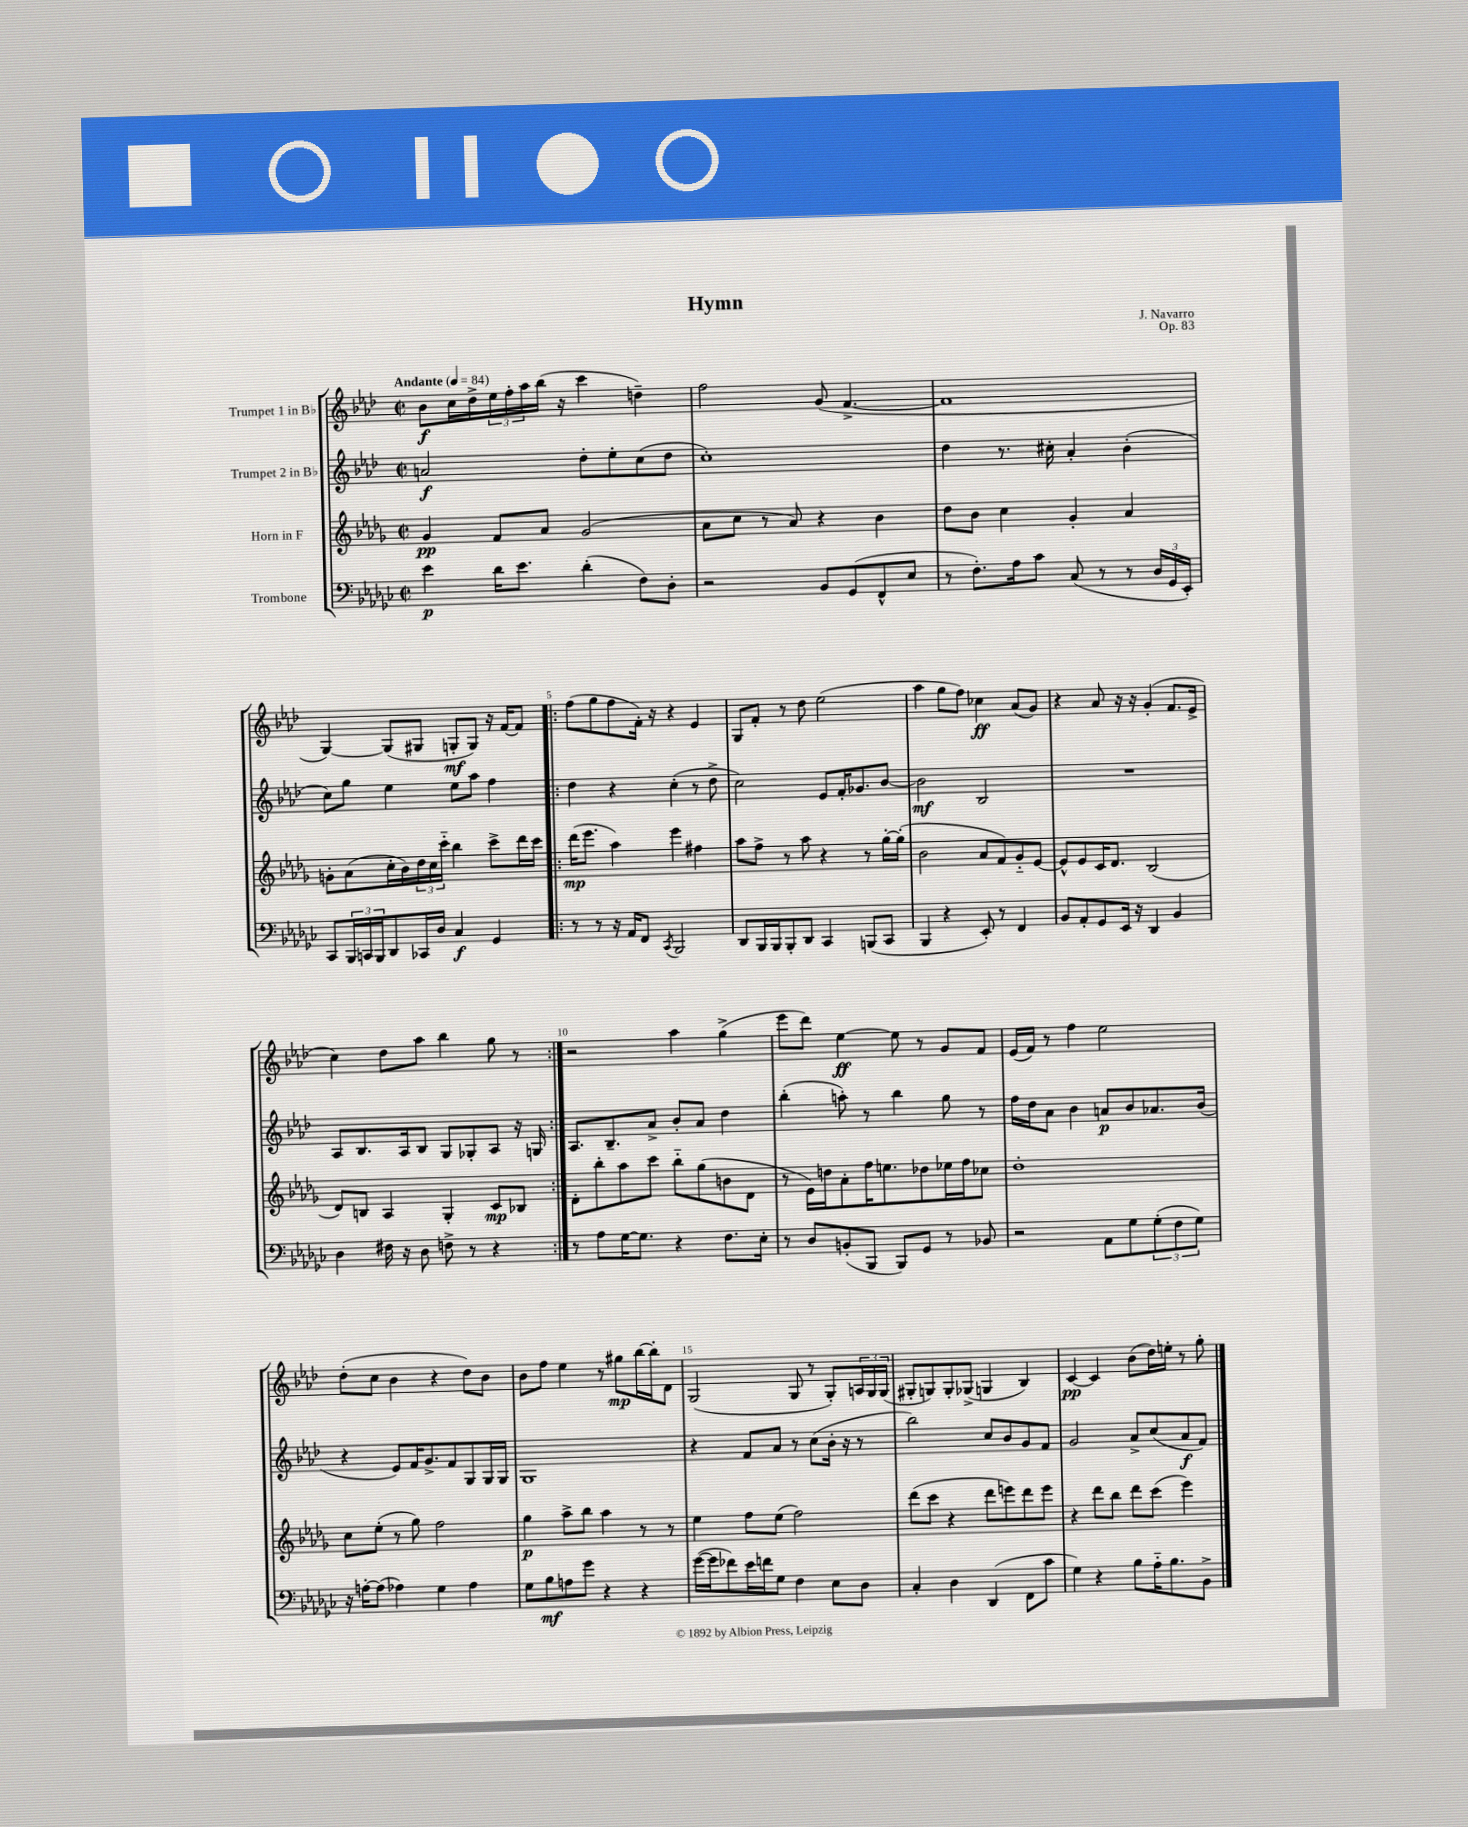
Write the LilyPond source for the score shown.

\header { title = "Hymn" composer = "J. Navarro" opus = "Op. 83" }
<<
\new StaffGroup <<
\new Staff = "s0" \with { instrumentName = "Trumpet 1 in Bb" } {
    \clef treble \key aes \major \defaultTimeSignature \time 2/2 \tempo "Andante" 4 = 84
    bes'8\f c''16 des''16-> \tuplet 3/2 { ees''16 f''16-. aes''16 } bes''16( r16 c'''4 d''4--) |
    f''2 g'8( f'4.~-> |
    f'1 |
    g4~) g8( gis8 g8-.\mf g8) r16 f'16~ f'8 |
    \repeat volta 2 { f''8( g''8 f''8 f'16-.) r16 r4 ees'4 |
    g8 f'8-. r8 des''8 ees''2( |
    aes''4 g''8 f''8) ces''4\ff aes'8( g'8) |
    r4 aes'8 r16 r16 g'4-.( f'8. ees'16-> |
    c''4) des''8 aes''8 bes''4 g''8 r8 | }
    r2 aes''4 g''4->( |
    ees'''8 des'''8) ees''4~\ff ees''8 r8 g'8 f'8 |
    ees'16( f'16) r8 f''4 ees''2 |
    des''8-.( c''8 bes'4 r4 des''8) bes'8 |
    bes'8 f''8 ees''4 r8 gis''8\mp bes''16~ bes''16-. des'8 |
    g2( g8 r8 g8-.) \tuplet 3/2 { a16 g16 g16( } |
    gis8-. g8) g8-. ges8->( g4 bes4) |
    c'4~\pp c'4 bes'8( des''16) e''16-. r8 g''8-. \bar "|." |
}
\new Staff = "s1" \with { instrumentName = "Trumpet 2 in Bb" } {
    \clef treble \key aes \major \defaultTimeSignature \time 2/2
    a'2\f des''8-. ees''8-. c''8( des''8 |
    c''1-.) |
    des''4 r8. cis''16-. aes'4-. bes'4-.( |
    c''8) g''8 ees''4 ees''8 aes''8 f''4 |
    \repeat volta 2 { des''4 r4 c''4-.( r8 des''8-> |
    c''2) ees'8 f'16-. ges'8. bes'8~ |
    bes'2\mf bes2 |
    R1 |
    aes8 bes8. aes16 bes8 g8 ges8-. aes8 r16 g16 | }
    aes8. bes8.-- aes'8-> bes'8-. aes'8 des''4 |
    bes''4-.( a''8-.) r8 bes''4 g''8 r8 |
    f''16 des''16 aes'8 bes'4 a'8\p bes'8 aes'8. bes'16( |
    r4 ees'8) f'16 g'8.-> f'8 g8 g16 g16 |
    g1 |
    r4 f'8 aes'8 r8 c''8( bes'16-. r16 r8 |
    bes''2) c''8 bes'8 g'8 f'8 |
    g'2 aes'8-> c''8( aes'8\f f'8) \bar "|." |
}
\new Staff = "s2" \with { instrumentName = "Horn in F" } {
    \clef treble \key des \major \defaultTimeSignature \time 2/2
    ges'4\pp f'8 aes'8 ges'2( |
    aes'8 c''8 r8 aes'8) r4 bes'4 |
    des''8 bes'8 c''4 ges'4-. aes'4 |
    g'8-. aes'8( c''16-. bes'16) \tuplet 3/2 { des''16 c''16 c'''16-_ } bes''4 c'''8-> des'''16 c'''16 |
    \repeat volta 2 { des'''16\mp( ees'''8. aes''4) ees'''4 fis''4 |
    aes''8 f''8-> r8 aes''8 r4 r8 ges''16~-. ges''16-.( |
    bes'2 aes'8 f'8) ges'8-_ ees'8~ |
    ees'8-^ ees'8 c'16 des'8. bes2( |
    des'8) b8 aes4 ges4-. c'8\mp bes8 | }
    des'8-. bes''8-. aes''8 c'''8 bes''8-_ ges''8( b'8 des'8 |
    r8 ees'16) d''16 aes'8-. f''16 e''8. des''8 ees''16 f''16 ces''8 |
    des''1-. |
    c''8 ees''8-.( r8 ges''8) f''2 |
    ges''4\p aes''8-> bes''8 aes''4 r8 r8 |
    ees''4 f''8 ees''8( f''2) |
    des'''8( c'''8 r4 des'''8 e'''8) des'''8 e'''8 |
    r4 des'''8 bes''8 des'''8 c'''8( ees'''4) \bar "|." |
}
\new Staff = "s3" \with { instrumentName = "Trombone" } {
    \clef bass \key ges \major \defaultTimeSignature \time 2/2
    ees'4\p des'16 ees'8. des'4-.( f8) des8-. |
    r2 bes,8 ges,8( f,8-^ ees8 |
    r8 f8.-.) aes16 ces'8 ces8( r8 r8 \tuplet 3/2 { des16 ges,16 ees,16-.) } |
    ces,8 \tuplet 3/2 { bes,,16 c,16 bes,,16 } des,8 ces,16 des16 ces4\f ges,4 |
    \repeat volta 2 { r8 r8 r16 aes,16 f,8 \acciaccatura { ces,8 } bes,,2 |
    des,8 bes,,16 bes,,16 bes,,8-. des,8 ces,4 b,,8( ces,8 |
    bes,,4 r4 ees,8-.) r8 f,4 |
    bes,8 aes,8-. ges,8 ees,16 r16 des,4 bes,4 |
    des4 fis16 r16 des8 f8-> r8 r4 | }
    r8 aes8 ges16~ ges8. r4 f8. ees16-. |
    r8 des8 b,8-.( bes,,8 bes,,8) ges,8 r8 bes,8 |
    r2 aes,8 ges8 \tuplet 3/2 { ges8-.( f8 ges8) } |
    r16 a16~-. a8( aes4) ges4 aes4 |
    ges8 bes8\mf a8 ges'8 r4 r4 |
    ges'16~( ges'16 fes'8) ees'16 f'16 ges8 f4 ees8 des8 |
    ces4-. des4 des,4( f,8 ces'8 |
    ges4) r4 bes8 aes16-_ bes8. bes,8-> \bar "|." |
}
>>
>>
\layout { \context { \Score \override BarNumber.break-visibility = ##(#f #t #t) barNumberVisibility = #(every-nth-bar-number-visible 5) } }
